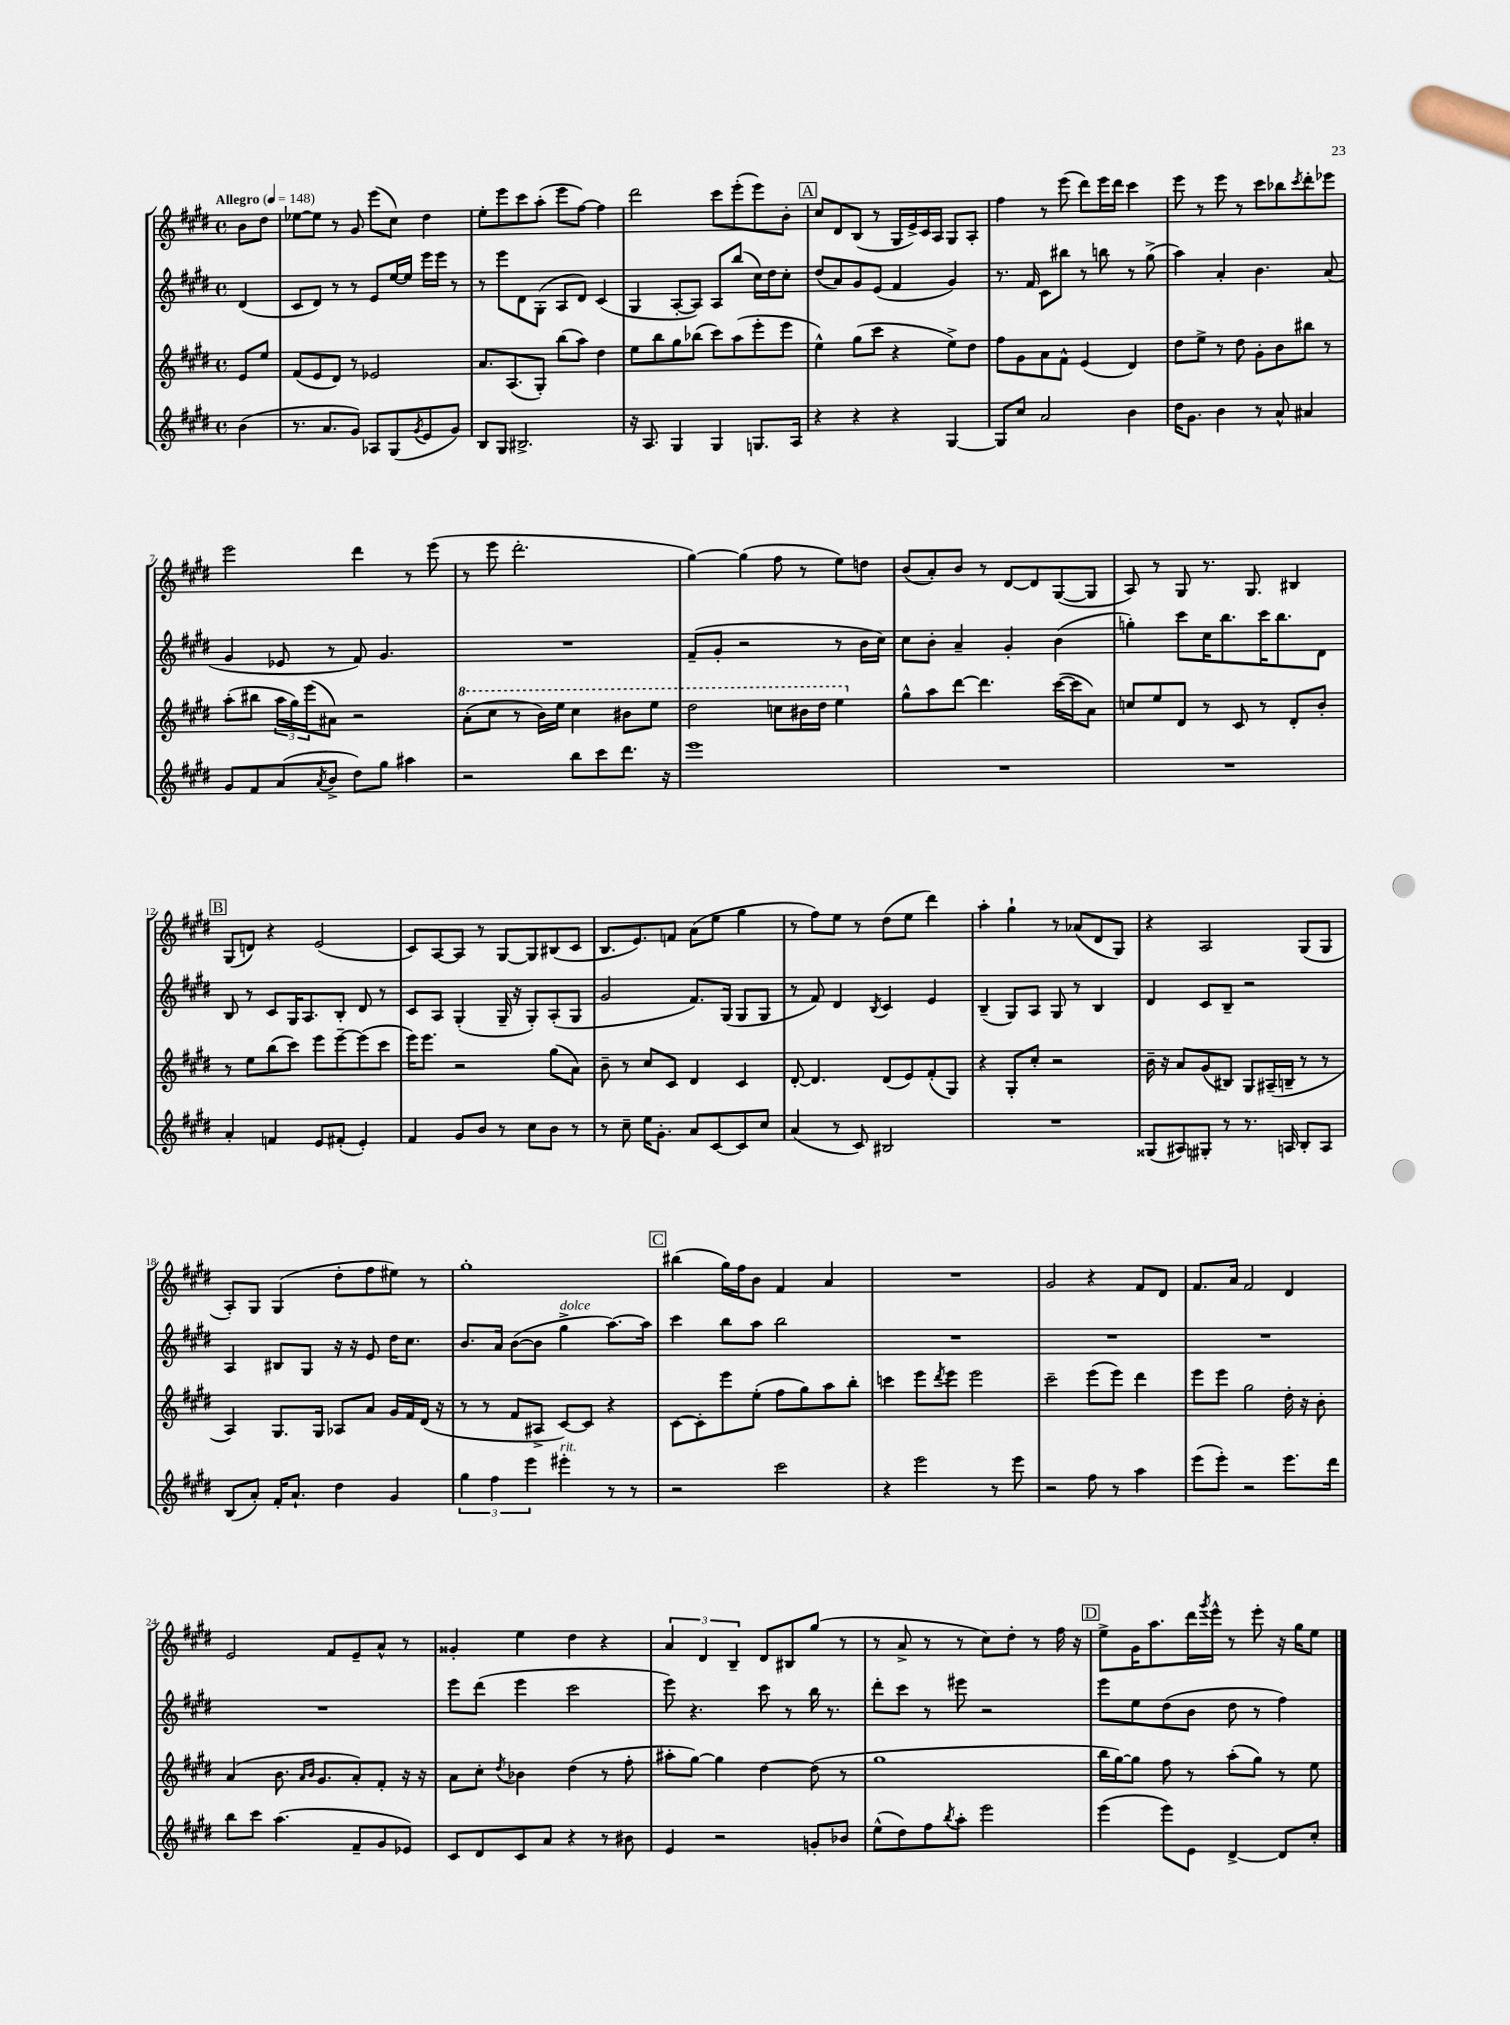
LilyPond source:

<<
\new StaffGroup <<
\new Staff = "s0" {
    \clef treble \key e \major \defaultTimeSignature \time 4/4 \partial 4 \tempo "Allegro" 4 = 148
    b'8 dis''8 |
    ees''8~ ees''8 r8 gis'8 e'''8( cis''8) dis''4 |
    e''8-. e'''8 cis'''8 a''8-.( e'''8 fis''8~) fis''4 |
    dis'''2 cis'''8 e'''8-.( e'''8) b'8-. |
    \mark \markup { \box "A" } cis''8 dis'8 b8( r8 gis16 e'16->) cis'16 a16 gis8 a8-. |
    fis''4 r8 e'''8( dis'''8) e'''16 dis'''16 cis'''4 |
    e'''8 r8 e'''8 r8 cis'''8 bes''8 \acciaccatura { cis'''8 } dis'''8-. ees'''8 |
    e'''2 dis'''4 r8 e'''8( |
    r8 e'''8 dis'''2.-. |
    gis''4~) gis''4( fis''8 r8 e''8) d''8 |
    b'8( a'8-.) b'8 r8 dis'8~ dis'8 gis8~( gis8 |
    a8) r8 gis8 r8. gis8. bis4 |
    \mark \markup { \box "B" } gis8( d'8) r4 e'2( |
    cis'8) a8~ a8 r8 gis8~ gis8 bis8( cis'8 |
    b8. e'8.) f'8 a'8( e''8 gis''4 |
    r8 fis''8) e''8 r8 dis''8( e''8 dis'''4) |
    a''4-. gis''4-! r8 aes'8( dis'8 gis8) |
    r4 a2 gis8( gis8 |
    a8-.) gis8 gis4( dis''8-. fis''8 eis''8) r8 |
    gis''1-. |
    \mark \markup { \box "C" } bis''4( gis''16) fis''16 b'8 fis'4 a'4 |
    R1 |
    gis'2 r4 fis'8 dis'8 |
    fis'8. a'16 fis'2 dis'4 |
    e'2 fis'8 e'8-- a'8-^ r8 |
    gisis'4-. e''4 dis''4 r4 |
    \tuplet 3/2 { a'4 dis'4 b4-- } dis'8 bis8 gis''8( r8 |
    r8 a'8-> r8 r8 cis''8) dis''8-. r8 fis''16 r16 |
    \mark \markup { \box "D" } e''8-> gis'16 a''8. dis'''16 \acciaccatura { gis'''8 } e'''16-^ r8 e'''8-. r16 gis''16 e''8 \bar "|." |
}
\new Staff = "s1" {
    \clef treble \key e \major \defaultTimeSignature \time 4/4 \partial 4
    dis'4( |
    cis'8 dis'8) r8 r8 e'8 e''16~ e''16 e'''16 e'''16 r8 |
    r8 e'''8 dis'8 gis8-.( a8 dis'8) cis'4( |
    gis4 a8~-. a8) a8 b''8( cis''16) dis''16 cis''8-. |
    \mark \markup { \box "A" } dis''8( a'8) gis'8 e'8( fis'4 gis'4) |
    r8. fis'16 cis'8 bis''8 r8 b''8 r8 gis''8->( |
    a''4) a'4-. b'4. a'8( |
    gis'4 ees'8 r8 fis'8) gis'4. |
    R1 |
    fis'8--( gis'8-. r2 r8 b'16 cis''16) |
    cis''8 b'8-. a'4-- gis'4-. b'4( |
    g''4-.) cis'''8 cis''16 b''8. cis'''16 b''8. dis'8 |
    \mark \markup { \box "B" } b8 r8 cis'8 gis16 a8. b8-. dis'8 r8 |
    cis'8 a8 gis4-.( gis16-- r16 gis8-.) a8-.( gis8 |
    gis'2 fis'8.) gis16( gis8 gis8 |
    r8 fis'8) dis'4 \acciaccatura { b8 } cis'4 e'4 |
    b4--( gis8) a8 gis8 r8 b4 |
    dis'4 cis'8 b8-- r2 |
    a4 bis8 gis8 r16 r16 e'8 dis''16 cis''8. |
    b'8. a'16 b'8~( b'8 gis''4->^\markup { \italic "dolce" } a''8.~) a''16 |
    \mark \markup { \box "C" } cis'''4 b''8 a''8 b''2 |
    R1 |
    R1 |
    R1 |
    R1 |
    e'''8 dis'''8( e'''4 cis'''2 |
    e'''8) r4. cis'''8 r8 b''16 r8. |
    dis'''8-. cis'''8 r8 eis'''8 r2 |
    \mark \markup { \box "D" } e'''8 e''8 dis''8( b'8 dis''8 r8 fis''4) \bar "|." |
}
\new Staff = "s2" {
    \clef treble \key e \major \defaultTimeSignature \time 4/4 \partial 4
    e'8 e''8 |
    fis'8( e'8 dis'8) r8 ees'2 |
    a'8. a8.( gis8-.) b''8( a''8) dis''4 |
    e''8 b''8 gis''8 bes''8( cis'''8) a''8( e'''8-. e'''8 |
    \mark \markup { \box "A" } e''4-^) gis''8( cis'''8 r4 e''8->) dis''8 |
    fis''8 gis'8 a'8 fis'8-^ e'4( dis'4) |
    dis''8 e''8-> r8 dis''8 gis'8-. b'8 bis''8 r8 |
    a''8-.( bis''8 \tuplet 3/2 { a''16 gis''16) e'''16( } ais'8) r2 |
    \ottava #1 a''8-.( cis'''8 r8 b''16) e'''16 cis'''4 bis''8 e'''8 |
    dis'''2 c'''8 bis''16 dis'''16 e'''4 \ottava #0 |
    gis''8-^ a''8 dis'''8~ dis'''4. cis'''16~( cis'''16 a'8) |
    c''8 e''8 dis'8 r8 cis'8 r8 dis'8-. b'8-. |
    \mark \markup { \box "B" } r8 e''8 b''8( cis'''8) e'''8 e'''8~-- e'''8( cis'''8 |
    e'''16) e'''8. r2 gis''8( a'8) |
    b'8-- r8 cis''8 cis'8 dis'4 cis'4 |
    dis'8~-. dis'4. dis'8( e'8) fis'8-.( gis8) |
    r4 gis8-. cis''8-. r2 |
    b'16-- r16 a'8 gis'8( bis8) gis8 ais16--( b16-- r8 r8 |
    a4) gis8. gis16 aes8 a'8 gis'16 fis'16 dis'16( r16 |
    r8 r8 fis'8 ais8-> cis'8~) cis'8 r4 |
    \mark \markup { \box "C" } cis'8~ cis'8-. e'''8 e''8-.( fis''8 gis''8) a''8 b''8-. |
    c'''4 e'''8 \acciaccatura { dis'''8 } e'''8 e'''2 |
    cis'''2-- e'''8( e'''8) dis'''4 |
    e'''8 e'''8 gis''2 dis''16-. r16 b'8-. |
    a'4( b'8. \grace { a'16 b'16 } gis'8. a'8-.) fis'8-. r16 r16 |
    a'8 cis''8-. \acciaccatura { dis''8 } bes'4 dis''4( r8 fis''8-. |
    ais''8-. gis''8~) gis''4 dis''4~ dis''8( r8 |
    gis''1 |
    \mark \markup { \box "D" } b''16 gis''16~) gis''8 fis''8 r8 a''8-.( gis''8) r8 e''8 \bar "|." |
}
\new Staff = "s3" {
    \clef treble \key e \major \defaultTimeSignature \time 4/4 \partial 4
    b'4( |
    r8. a'8. gis'8) aes8 gis8( \acciaccatura { gis'8 } e'8 gis'8) |
    b8 gis8 bis2.-> |
    r16 a8. gis4 gis4 g8. a16 |
    \mark \markup { \box "A" } r4 r4 r4 gis4~ |
    gis8 cis''8 a'2 b'4 |
    dis''16 gis'8. b'4 r8 a'8-^ ais'4 |
    gis'8 fis'8 a'8( \acciaccatura { a'8 } b'8-> dis''8) gis''8 ais''4 |
    r2 b''8 cis'''8 dis'''8. r16 |
    e'''1 |
    R1 |
    R1 |
    \mark \markup { \box "B" } a'4-. f'4 e'8 fis'8-.( e'4-.) |
    fis'4 gis'8 b'8 r8 cis''8 b'8 r8 |
    r8 cis''8-- e''16 gis'8.-. a'8 cis'8~ cis'8 cis''8 |
    a'4( r8 cis'8) bis2 |
    R1 |
    gisis8( ais8) gis8-. r8 r8. a16 b8-. a8 |
    b8( a'8-.) fis'16-. a'8.-! dis''4 gis'4 |
    \tuplet 3/2 { gis''4 fis''4 e'''4 } eis'''4-.^\markup { \italic "rit." } r8 r8 |
    \mark \markup { \box "C" } r2 cis'''2 |
    r4 e'''2 r8 e'''8 |
    r2 fis''8 r8 a''4 |
    e'''8( e'''8-.) r2 e'''8. dis'''16 |
    b''8 cis'''8 a''4.( fis'8-- gis'8 ees'8) |
    cis'8 dis'8 cis'8 a'8 r4 r8 bis'8 |
    e'4 r2 g'8-. bes'8 |
    e''8-^( dis''8) fis''8 \acciaccatura { b''8 } a''8-. e'''2 |
    \mark \markup { \box "D" } e'''4( e'''8) e'8 dis'4~-> dis'8 cis''8-. \bar "|." |
}
>>
>>
